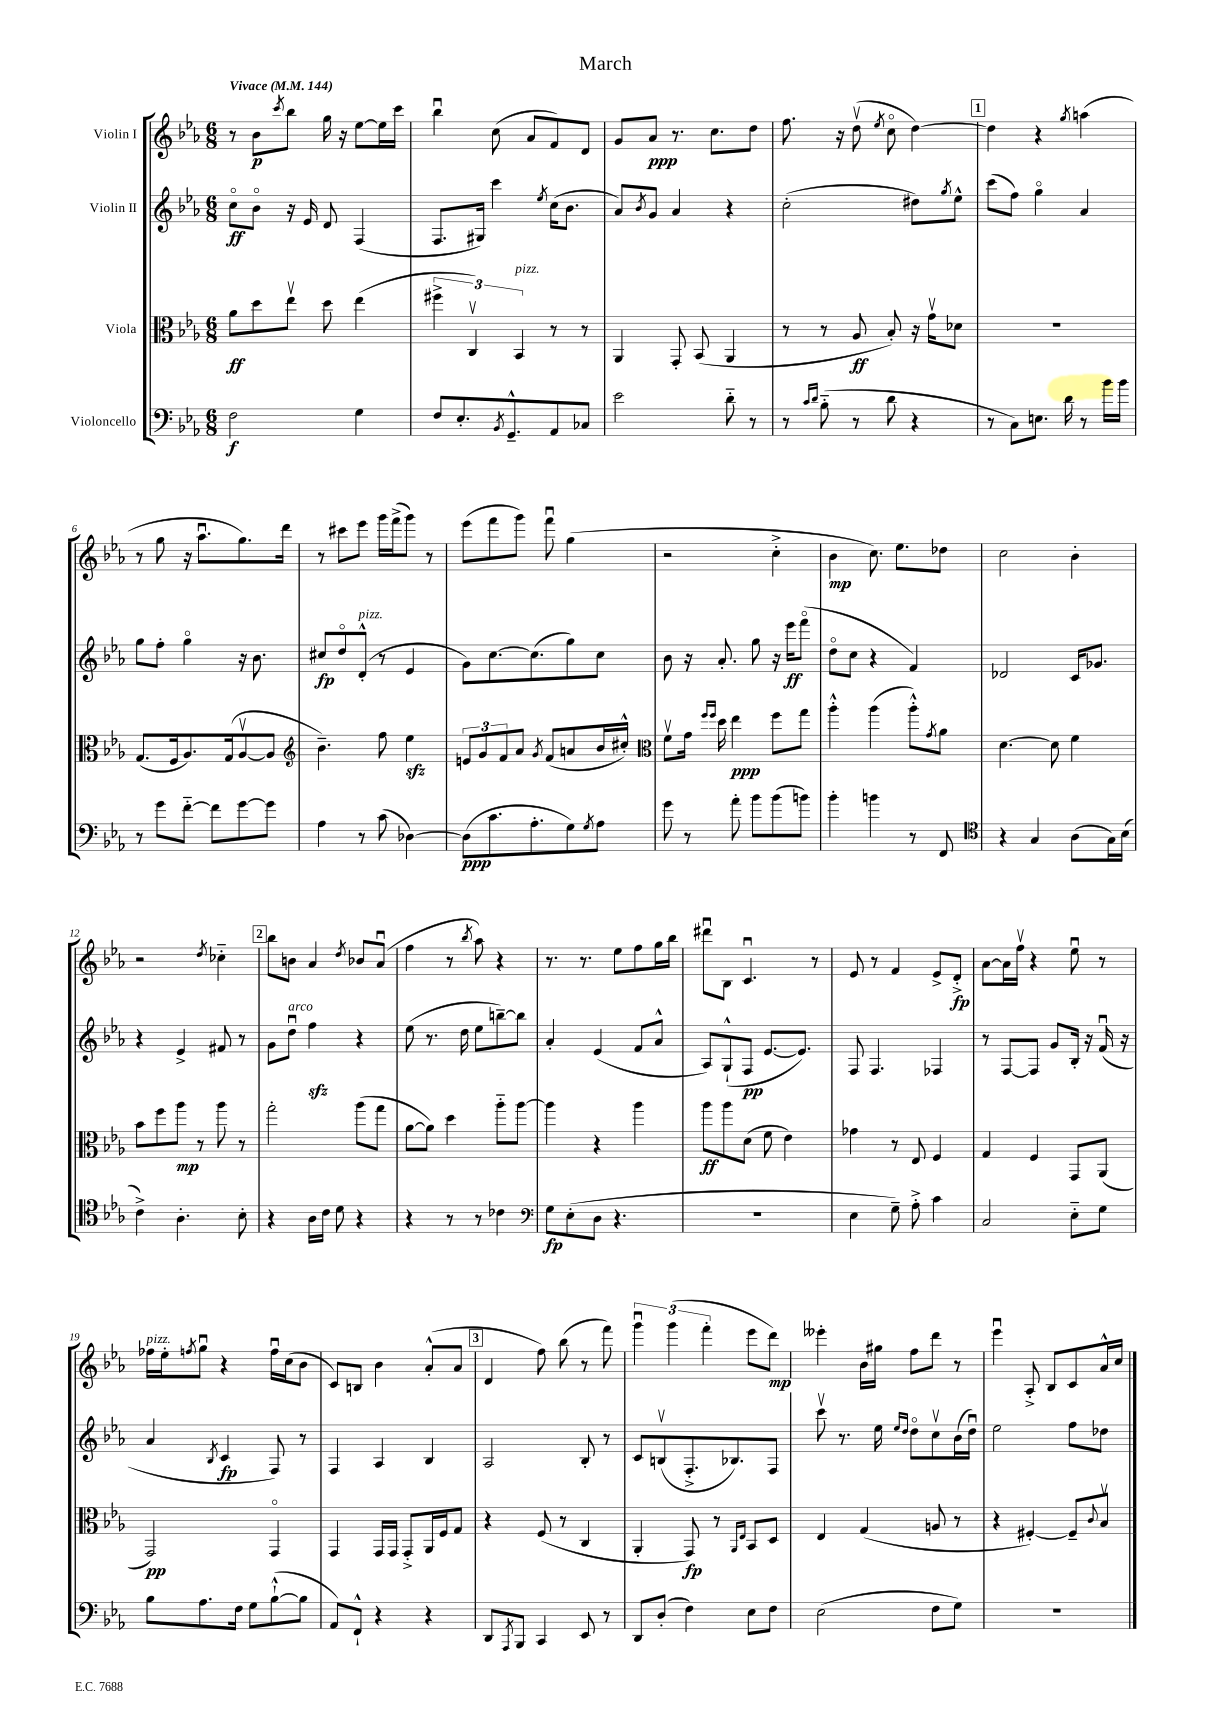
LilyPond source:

\header { title = "March" }
<<
\new StaffGroup <<
\new Staff = "s0" \with { instrumentName = "Violin I" } {
    \clef treble \key ees \major \numericTimeSignature \time 6/8 \tempo "Vivace" 4 = 144
    r8 bes'8\p \acciaccatura { c'''8 } bes''8 g''16 r16 ees''8~ ees''16 c'''16 |
    bes''4\downbow c''8( aes'8 f'8) d'8 |
    g'8 aes'8\ppp r8. c''8. d''8 |
    f''8. r16 d''8\upbow( \acciaccatura { ees''8 } c''8\flageolet d''4~) |
    \mark \markup { \box "1" } d''4 r4 \acciaccatura { g''8 } a''4( |
    r8 g''8 r16 aes''8.\downbow g''8.) d'''16 |
    r8 cis'''8 ees'''8 g'''16 f'''16->( g'''8) r8 |
    ees'''8( f'''8 g'''8) f'''8\downbow g''4( |
    r2 c''4-.-> |
    bes'4\mp c''8.) ees''8. des''8 |
    c''2 bes'4-. |
    r2 \acciaccatura { d''8 } ces''4-_ |
    \mark \markup { \box "2" } bes''8 b'8 aes'4 \acciaccatura { d''8 } bes'8 aes'8\downbow( |
    f''4 r8 \acciaccatura { bes''8 } aes''8) r4 |
    r8. r8. ees''8 f''8 g''16 bes''16 |
    dis'''8\downbow bes8 c'4.\downbow r8 |
    ees'8 r8 f'4 ees'8-> d'8-.->\fp |
    aes'8~ aes'16 f''16\upbow r4 ees''8\downbow r8 |
    fes''16^\markup { \italic "pizz." } ees''16-. \acciaccatura { f''8 } g''8\downbow r4 f''16\downbow c''16( bes'8 |
    c'8) b8 bes'4 aes'8-.-^( aes'8 |
    \mark \markup { \box "3" } d'4 f''8) bes''8( r8 f'''8) |
    \tuplet 3/2 { g'''4\downbow g'''4( f'''4-. } ees'''8 d'''8\mp) |
    eeses'''4-. bes'16 gis''16 f''8 d'''8 r8 |
    ees'''4\downbow aes8-.-> bes8 c'8 aes'16-^ c''16 \bar "|." |
}
\new Staff = "s1" \with { instrumentName = "Violin II" } {
    \clef treble \key ees \major \numericTimeSignature \time 6/8
    c''8\flageolet\ff bes'8\flageolet r16 ees'16 d'8 f4( |
    f8. gis16) c'''4 \acciaccatura { ees''8 } c''16( bes'8. |
    aes'8) \acciaccatura { bes'8 } g'8 aes'4 r4 |
    c''2-.( dis''8) \acciaccatura { g''8 } ees''8-^ |
    \mark \markup { \box "1" } c'''8( f''8) g''4\flageolet aes'4 |
    g''8 f''8-. g''4\flageolet r16 bes'8. |
    cis''8\fp d''8\flageolet d'8-.-^^\markup { \italic "pizz." }( r8 ees'4 |
    g'8) c''8.~ c''8.( g''8) c''8 |
    bes'8 r16 aes'8.-. g''8 r16 ees'''16\ff f'''8\flageolet( |
    d''8\flageolet c''8 r4 f'4) |
    des'2 c'16 ges'8. |
    r4 ees'4-> fis'8 r8 |
    \mark \markup { \box "2" } g'8 d''8\downbow^\markup { \italic "arco" } f''4\sfz r4 |
    ees''8( r8. d''16 ees''8 b''8~--) b''8 |
    aes'4-. ees'4( f'8 aes'8-^ |
    aes8) g8-!-^( f8\pp ees'8.~ ees'8.) |
    f8 f4. fes4 |
    r8 f8~ f8 g'8 bes16-. r16 f'16\downbow( r16 |
    aes'4 \acciaccatura { bes8 } c'4\fp f8) r8 |
    f4 aes4 bes4 |
    \mark \markup { \box "3" } aes2 bes8-. r8 |
    c'8 b8\upbow( f8.-.-> bes8.) f8 |
    c'''8\upbow r8. ees''16 \grace { ees''16 d''16 } d''8\flageolet c''8\upbow bes'16( d''16\downbow) |
    ees''2 f''8 des''8 \bar "|." |
}
\new Staff = "s2" \with { instrumentName = "Viola" } {
    \clef alto \key ees \major \numericTimeSignature \time 6/8
    aes'8\ff d''8 ees''8\upbow d''8 ees''4( |
    \tuplet 3/2 { fis''4-> c4\upbow) bes,4^\markup { \italic "pizz." } } r8 r8 |
    aes,4 g,8-. bes,8( aes,4 |
    r8 r8 aes8\ff bes8-.) r16 g'16\upbow des'8 |
    \mark \markup { \box "1" } R2. |
    g8.( f16 aes8.) g16( aes8~\upbow aes8 |
    \clef treble bes'4.--) f''8 ees''4\sfz |
    \tuplet 3/2 { e'8 g'8 f'8 } aes'8 \acciaccatura { g'8 } f'8( a'8 bes'16 cis''16-.-^) |
    \clef alto f'8\upbow g'16 \grace { f''16 f''16 } d''16 ees''4\ppp f''8 g''8 |
    aes''4-.-^ aes''4( aes''8-.-^) \acciaccatura { g'8 } aes'8 |
    d'4.~ d'8 f'4 |
    bes'8 f''8 aes''8\mp r8 aes''8 r8 |
    \mark \markup { \box "2" } g''2-. aes''8( g''8 |
    aes'8~ aes'8) d''4 aes''8-_ aes''8~ |
    aes''4 r4 aes''4 |
    aes''8\ff aes''8 d'8( f'8 ees'4) |
    ges'4 r8 ees8 f4 |
    g4 f4 g,8 aes,8( |
    g,2\pp) g,4\flageolet |
    g,4 g,16 g,16 g,8-.-> aes,16 f16 g8 |
    \mark \markup { \box "3" } r4 f8( r8 c4 |
    aes,4-. g,8\fp) r8 \grace { aes,16 ees16 } bes,8 d8 |
    ees4 g4( a8 r8 |
    r4 fis4~-.) fis8-- \appoggiatura { c'8 } bes8\upbow \bar "|." |
}
\new Staff = "s3" \with { instrumentName = "Violoncello" } {
    \clef bass \key ees \major \numericTimeSignature \time 6/8
    f2\f g4 |
    f8 ees8.-. \acciaccatura { bes,8 } g,8.---^ aes,8 ces8 |
    ees'2 d'8-_ r8 |
    r8 \grace { c'16 d'16 } bes8-_( r8 d'8 r4 |
    \mark \markup { \box "1" } r8 c8) e8. d'16 r8 bes'16 bes'16 |
    r8 g'8 f'8~-_ f'8 g'8~ g'8 |
    aes4 r8 c'8( des4~) |
    des8\ppp( c'8. aes8.-. g8) \acciaccatura { g8 } aes8 |
    g'8 r8 aes'8-. bes'8 bes'8( b'8) |
    bes'4-. b'4 r8 f,8 |
    \clef tenor r4 g4 aes8( g16) bes16( |
    c'4->) aes4.-. bes8-. |
    \mark \markup { \box "2" } r4 aes16 c'16 d'8 r4 |
    r4 r8 r8 ces'4 |
    \clef bass g8\fp ees8-.( d8 r4. |
    R2. |
    ees4 g8--) aes8-.-> c'4 |
    c2 ees8-_ g8 |
    bes8 aes8. f16 g8 bes8~-!-^( bes8 |
    aes,8) f,8-!-^ r4 r4 |
    \mark \markup { \box "3" } d,8 \acciaccatura { aes,,8 } bes,,8 c,4 ees,8 r8 |
    d,8 d8-.( f4) ees8 f8 |
    ees2( f8 g8) |
    R2. \bar "|." |
}
>>
>>
